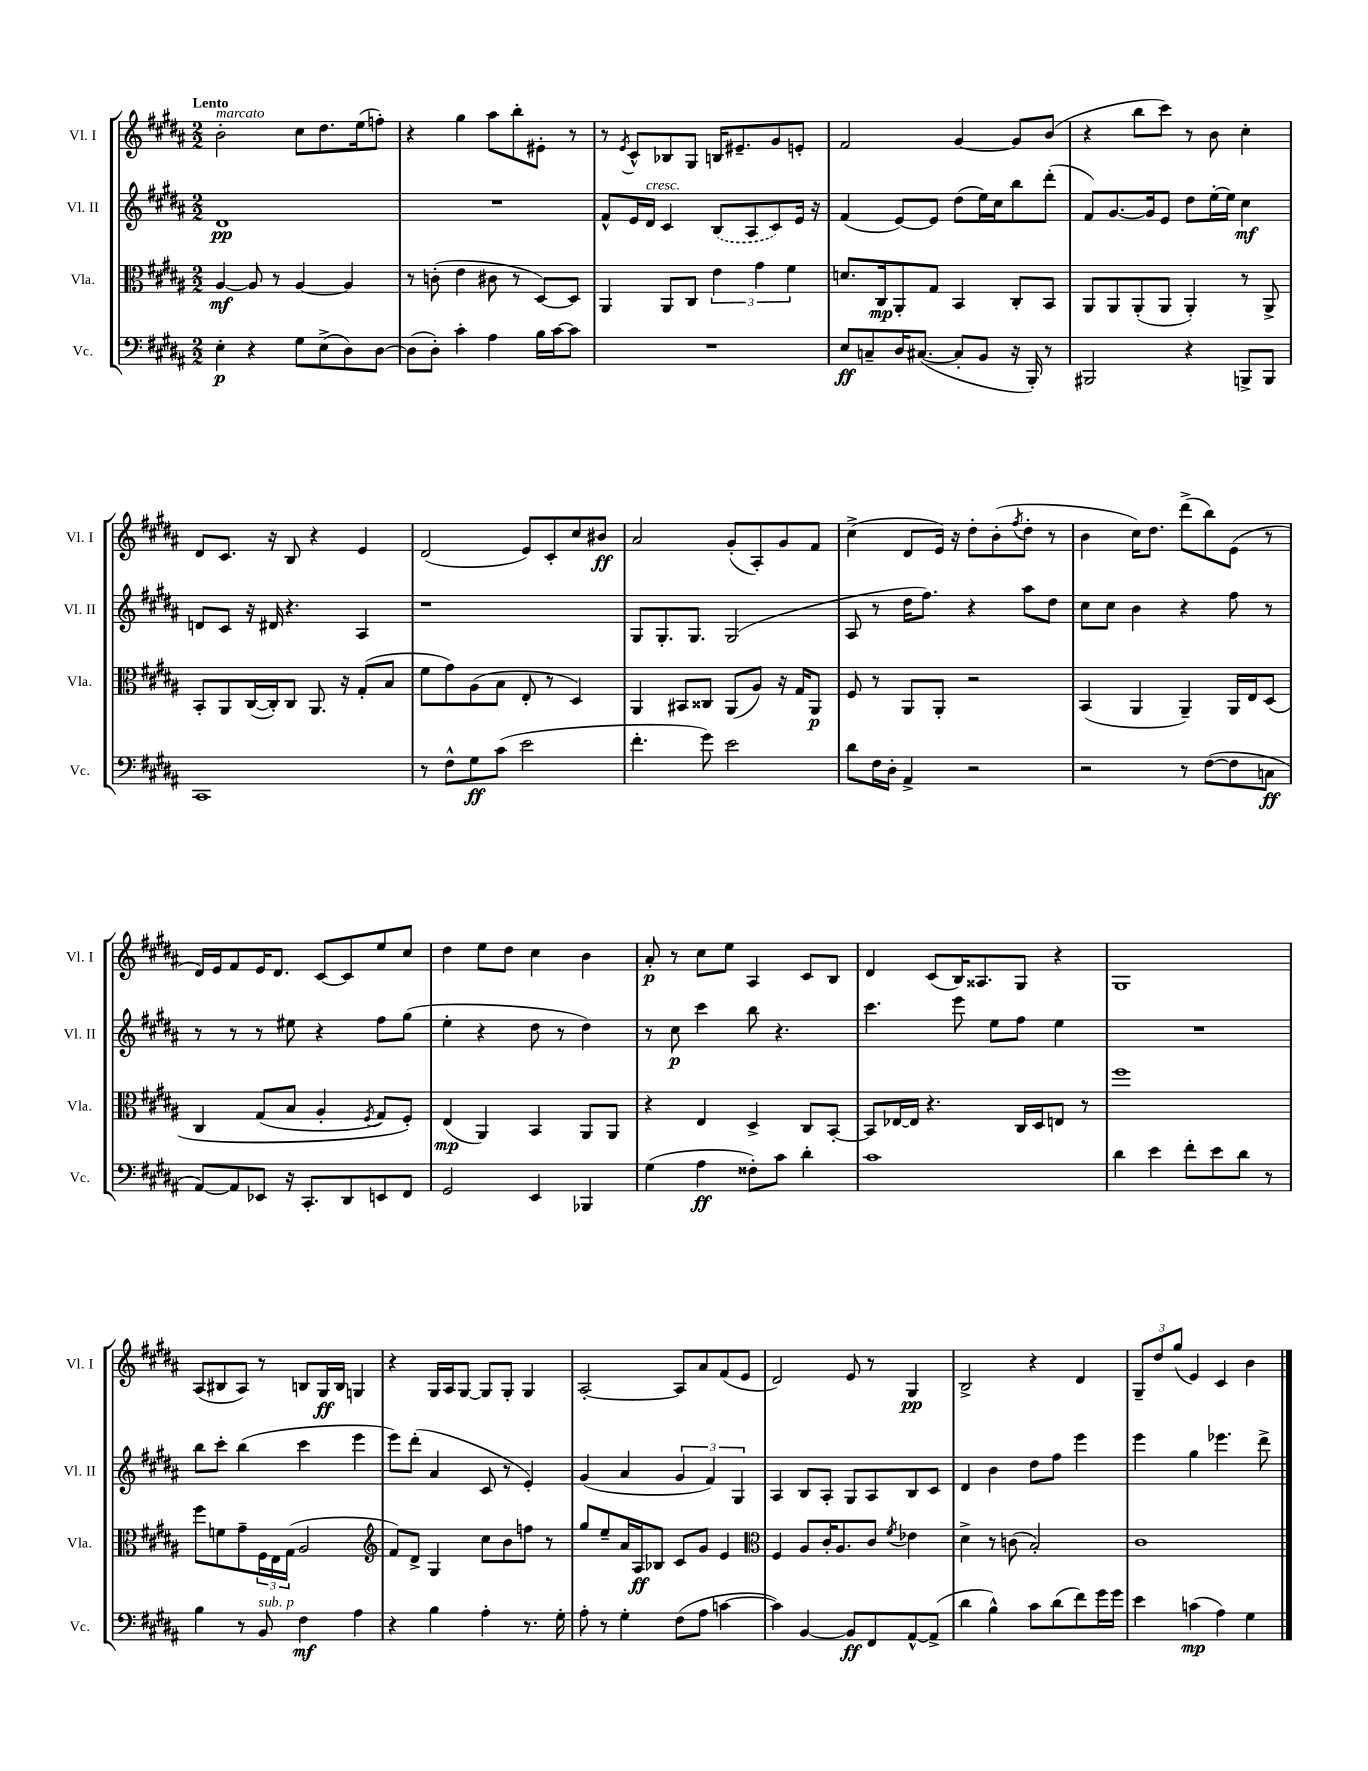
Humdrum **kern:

**kern	**dynam	**kern	**dynam	**kern	**dynam	**kern	**dynam
*part4	*part4	*part3	*part3	*part2	*part2	*part1	*part1
*staff4	*staff4	*staff3	*staff3	*staff2	*staff2	*staff1	*staff1
*I"Vc.	*	*I"Vla.	*	*I"Vl. II	*	*I"Vl. I	*
*I'Vc.	*	*I'Vla.	*	*I'Vl. II	*	*I'Vl. I	*
*clefF4	*	*clefC3	*	*clefG2	*	*clefG2	*
*k[f#c#g#d#a#]	*	*k[f#c#g#d#a#]	*	*k[f#c#g#d#a#]	*	*k[f#c#g#d#a#]	*
*M2/2	*	*M2/2	*	*M2/2	*	*M2/2	*
=1	=1	=1	=1	=1	=1	=1	=1
!	!	!	!	!	!	!LO:TX:a:B:t=Lento	!
!	!	!	!	!	!	!LO:TX:a:i:t=marcato	!
4E'\	p	[4A#/	mf	1d#	pp	2b'\	.
4r	.	8A#/]	.	.	.	.	.
.	.	8r	.	.	.	.	.
8G#\L	.	[4A#/	.	.	.	8cc#\L	.
(8E^\	.	.	.	.	.	8.dd#\	.
8D#\)	.	4A#/]	.	.	.	.	.
.	.	.	.	.	.	(16ee\k	.
[8D#\J	.	.	.	.	.	8ffn'\J)	.
=2	=2	=2	=2	=2	=2	=2	=2
(8D#\L]	.	8r	.	1r	.	4r	.
8D#'\J)	.	(8cn'\	.	.	.	.	.
4c#'\	.	4e\	.	.	.	4gg#\	.
4A#\	.	8c#X\	.	.	.	8aa#\L	.
.	.	8r	.	.	.	8bb'\	.
16B\LL	.	[8D#/L)	.	.	.	8e#X'\J	.
[16c#\J	.	.	.	.	.	.	.
8c#\J]	.	8D#/J]	.	.	.	8r	.
=3	=3	=3	=3	=3	=3	=3	=3
1r	.	4AA#/	.	8f#^^/L	.	8r	.
.	.	.	.	.	.	8qe/	.
.	.	.	.	16e/L	.	8c#^^/L	.
!	!	!	!	!LO:TX:a:i:t=cresc.	!	!	!
.	.	.	.	16d#/JJ	.	.	.
.	.	8AA#/L	.	4c#/	.	8B-X/	.
.	.	8C#/J	.	.	.	8G#/J	.
.	.	6e\	.	(8B/L	.	16Bn/KL	.
.	.	.	.	.	.	8.e#X~/	.
.	.	.	.	8A#/	.	.	.
.	.	6g#\	.	.	.	.	.
.	.	.	.	8c#/)	.	8g#/	.
.	.	6f#\	.	.	.	.	.
.	.	.	.	16e/Jk	.	8en'/J	.
.	.	.	.	16r	.	.	.
=4	=4	=4	=4	=4	=4	=4	=4
8E/L	ff	8.dn/L	.	(4f#/	.	2f#/	.
8Cn~/	.	.	.	.	.	.	.
.	.	16C#/k	mp	.	.	.	.
16D#/K	.	8AA#'/	.	[8e/L)	.	.	.
([8.C#X/J	.	.	.	.	.	.	.
.	.	8G#/J	.	8e/J]	.	.	.
8C#'/L]	.	4BB/	.	(8dd#\L	.	[4g#/	.
8BB/J	.	.	.	16ee\L)	.	.	.
.	.	.	.	16cc#\J	.	.	.
16r	.	8C#'/L	.	8bb\	.	8g#/L]	.
16BBB'/)	.	.	.	.	.	.	.
8r	.	8BB/J	.	(8ddd#'\J	.	(8b/J	.
=5	=5	=5	=5	=5	=5	=5	=5
2BBB#X/	.	8AA#/L	.	8f#/L)	.	4r	.
.	.	8AA#/	.	[8.g#/	.	.	.
.	.	(8AA#'/	.	.	.	8bb\L	.
.	.	.	.	16g#/k]	.	.	.
.	.	8AA#/J	.	8e/J	.	8ccc#\J)	.
4r	.	4AA#'/)	.	8dd#\L	.	8r	.
.	.	.	.	[16ee'\L	.	8b\	.
.	.	.	.	16ee\JJ]	.	.	.
8BBBn^/L	.	8r	.	4cc#\	mf	4cc#'\	.
8BBB/J	.	8AA#^/	.	.	.	.	.
!!LO:LB:g=z
=6	=6	=6	=6	=6	=6	=6	=6
1CC#	.	8BB'/L	.	8dn/L	.	8d#/L	.
.	.	8AA#/	.	8c#/J	.	8.c#/J	.
.	.	([16C#/L	.	16r	.	.	.
.	.	16C#'/J])	.	16d#X/	.	16r	.
.	.	8C#/J	.	4.r	.	8B/	.
.	.	8.AA#/	.	.	.	4r	.
.	.	16r	.	.	.	.	.
.	.	(8G#'/L	.	4A#/	.	4e/	.
.	.	8B/J	.	.	.	.	.
=7	=7	=7	=7	=7	=7	=7	=7
8r	.	8f#\L	.	1r	.	(2d#/	.
8F#^^\L	.	8g#\)	.	.	.	.	.
8G#\	ff	(8A#\	.	.	.	.	.
(8c#\J	.	8B\J	.	.	.	.	.
2e\	.	8E'/	.	.	.	8e/L)	.
.	.	8r	.	.	.	8c#'/	.
.	.	4D#/)	.	.	.	8cc#/	.
.	.	.	.	.	.	8b#X/J	ff
=8	=8	=8	=8	=8	=8	=8	=8
4.f#'\	.	4AA#/	.	8G#/L	.	2a#/	.
.	.	.	.	8.G#'/	.	.	.
.	.	8BB#X/L	.	.	.	.	.
.	.	.	.	8.G#/J	.	.	.
8g#\)	.	8C##X/J	.	.	.	.	.
2e\	.	(8AA#/L	.	(2G#/	.	(8g#'/L	.
.	.	8A#/J)	.	.	.	8A#'/)	.
.	.	16r	.	.	.	8g#/	.
.	.	16G#/KL	.	.	.	.	.
.	.	8AA#/J	p	.	.	8f#/J	.
=9	=9	=9	=9	=9	=9	=9	=9
8d#\L	.	8F#/	.	8A#/	.	(4cc#^\	.
16F#\L	.	8r	.	8r	.	.	.
16D#'\JJ	.	.	.	.	.	.	.
4AA#^/	.	8AA#/L	.	16dd#\KL	.	8d#/L	.
.	.	.	.	8.ff#\J)	.	.	.
.	.	8AA#'/J	.	.	.	16e/Jk)	.
.	.	.	.	.	.	16r	.
2r	.	2r	.	4r	.	8dd#'\L	.
.	.	.	.	.	.	(8b'\	.
.	.	.	.	.	.	8qff#/	.
.	.	.	.	8aa#\L	.	8dd#'\J	.
.	.	.	.	8dd#\J	.	8r	.
=10	=10	=10	=10	=10	=10	=10	=10
2r	.	(4BB/	.	8cc#\L	.	4b\	.
.	.	.	.	8cc#\J	.	.	.
.	.	4AA#/	.	4b\	.	16cc#\KL)	.
.	.	.	.	.	.	8.dd#\J	.
8r	.	4AA#~/)	.	4r	.	(8ddd#^\L	.
([8F#\L	.	.	.	.	.	8bb\)	.
8F#\]	.	16AA#/LL	.	8ff#\	.	(8e\J	.
.	.	16E/J	.	.	.	.	.
8Cn\J	ff	(8D#/J	.	8r	.	8r	.
!!LO:LB:g=z
=11	=11	=11	=11	=11	=11	=11	=11
[8AA#/L)	.	4C#/	.	8r	.	16d#/LL)	.
.	.	.	.	.	.	16e/J	.
8AA#/]	.	.	.	8r	.	8f#/	.
8EE-X/J	.	(8G#/L	.	8r	.	16e/K	.
.	.	.	.	.	.	8.d#/J	.
16r	.	8B/J	.	8ee#X\	.	.	.
8.CC#'/L	.	.	.	.	.	.	.
.	.	4A#'/	.	4r	.	[8c#/L	.
8DD#/	.	.	.	.	.	8c#/]	.
.	.	8qF#/	.	.	.	.	.
8EEn/	.	8G#/L)	.	8ff#\L	.	8ee/	.
8FF#/J	.	8F#'/J)	.	(8gg#\J	.	8cc#/J	.
=12	=12	=12	=12	=12	=12	=12	=12
2GG#/	.	(4E/	mp	4ee'\	.	4dd#\	.
.	.	4AA#/)	.	4r	.	8ee\L	.
.	.	.	.	.	.	8dd#\J	.
4EE/	.	4BB/	.	8dd#\	.	4cc#\	.
.	.	.	.	8r	.	.	.
4BBB-X/	.	8AA#/L	.	4dd#\)	.	4b\	.
.	.	8AA#/J	.	.	.	.	.
=13	=13	=13	=13	=13	=13	=13	=13
(4G#\	.	4r	.	8r	.	8a#'/	p
.	.	.	.	8cc#\	p	8r	.
4A#\	ff	4E/	.	4ccc#\	.	8cc#\L	.
.	.	.	.	.	.	8ee\J	.
8F##X'\L)	.	4D#^/	.	8bb\	.	4A#/	.
8c#\J	.	.	.	4.r	.	.	.
4d#'\	.	8C#/L	.	.	.	8c#/L	.
.	.	[8BB'/J	.	.	.	8B/J	.
=14	=14	=14	=14	=14	=14	=14	=14
1c#	.	8BB/L]	.	4.ccc#\	.	4d#/	.
.	.	[16E-X/L	.	.	.	.	.
.	.	16E-/JJ]	.	.	.	.	.
.	.	4.r	.	.	.	(8c#/L	.
.	.	.	.	8eee\	.	16B/K)	.
.	.	.	.	.	.	8.A##X/	.
.	.	.	.	8ee\L	.	.	.
.	.	16C#/LL	.	8ff#\J	.	8G#/J	.
.	.	16D#/J	.	.	.	.	.
.	.	8En/J	.	4ee\	.	4r	.
.	.	8r	.	.	.	.	.
=15	=15	=15	=15	=15	=15	=15	=15
4d#\	.	1ff#	.	1r	.	1G#	.
4e\	.	.	.	.	.	.	.
8f#'\L	.	.	.	.	.	.	.
8e\	.	.	.	.	.	.	.
8d#\J	.	.	.	.	.	.	.
8r	.	.	.	.	.	.	.
!!LO:LB:g=z
=16	=16	=16	=16	=16	=16	=16	=16
4B\	.	8ff#\L	.	8bb\L	.	(8A#/L	.
.	.	8fn\	.	8ccc#'\J	.	8B#X/	.
8r	.	8g#~\	.	(4bb\	.	8A#/J)	.
!LO:TX:a:i:t=sub. p	!	!	!	!	!	!	!
8BB/	.	24F#\L	.	.	.	8r	.
.	.	24E\	.	.	.	.	.
.	.	(24G#\JJ	.	.	.	.	.
4F#\	mf	2A#/	.	4ccc#\	.	8Bn/L	.
.	.	.	.	.	.	16G#/L	ff
.	.	.	.	.	.	16B/JJ	.
4A#\	.	.	.	4eee\	.	4Gn/	.
=17	=17	=17	=17	=17	=17	=17	=17
*	*	*clefG2	*	*	*	*	*
4r	.	8f#/L)	.	8eee\L)	.	4r	.
.	.	8d#^/J	.	(8ddd#'\J	.	.	.
4B\	.	4G#/	.	4a#/	.	16G#/LL	.
.	.	.	.	.	.	16A#/J	.
.	.	.	.	.	.	[8G#/J	.
4A#'\	.	8cc#\L	.	8c#/	.	8G#/L]	.
.	.	8b\	.	8r	.	8G#'/J	.
8.r	.	8ffn\J	.	4e'/)	.	4G#/	.
.	.	8r	.	.	.	.	.
16G#'\	.	.	.	.	.	.	.
=18	=18	=18	=18	=18	=18	=18	=18
8A#'\	.	8gg#/L	.	(4g#/	.	[2A#'/	.
8r	.	8ee~/	.	.	.	.	.
4G#'\	.	16a#/L	.	4a#/	.	.	.
.	.	16A#/J	ff	.	.	.	.
.	.	8B-X/J	.	.	.	.	.
(8F#\L	.	8c#/L	.	6g#/	.	8A#/L]	.
8A#\J	.	8g#/J	.	.	.	8a#/	.
.	.	.	.	6f#/)	.	.	.
[4cn\	.	4e/	.	.	.	(8f#/	.
.	.	.	.	6G#/	.	.	.
.	.	.	.	.	.	8e/J	.
=19	=19	=19	=19	=19	=19	=19	=19
*	*	*clefC3	*	*	*	*	*
4c\])	.	4F#/	.	4A#/	.	2d#/)	.
[4BB/	.	8A#/L	.	8B/L	.	.	.
.	.	16c#'/K	.	8A#'/J	.	.	.
.	.	8.A#/	.	.	.	.	.
8BB/L]	ff	.	.	8G#/L	.	8e/	.
8FF#/	.	8c#/J	.	8A#/	.	8r	.
.	.	8qf#/	.	.	.	.	.
[8AA#^^/	.	4e-X\	.	8B/	.	4G#/	pp
(8AA#^/J]	.	.	.	8c#/J	.	.	.
=20	=20	=20	=20	=20	=20	=20	=20
4d#\	.	4d#^\	.	4d#/	.	2B^/	.
4B^^\)	.	8r	.	4b\	.	.	.
.	.	(8cn\	.	.	.	.	.
8c#\L	.	2B'/)	.	8dd#\L	.	4r	.
(8d#\	.	.	.	8ff#\J	.	.	.
8f#\)	.	.	.	4eee\	.	4d#/	.
16g#\L	.	.	.	.	.	.	.
16g#\JJ	.	.	.	.	.	.	.
=21	=21	=21	=21	=21	=21	=21	=21
4e\	.	1c#	.	4eee\	.	12G#~/L	.
.	.	.	.	.	.	12dd#/	.
.	.	.	.	.	.	(12gg#/J	.
(4cn\	mp	.	.	4gg#\	.	4e/)	.
4A#\)	.	.	.	4.eee-X\	.	4c#/	.
4G#\	.	.	.	.	.	4b\	.
.	.	.	.	8ddd#^\	.	.	.
==	==	==	==	==	==	==	==
*-	*-	*-	*-	*-	*-	*-	*-
